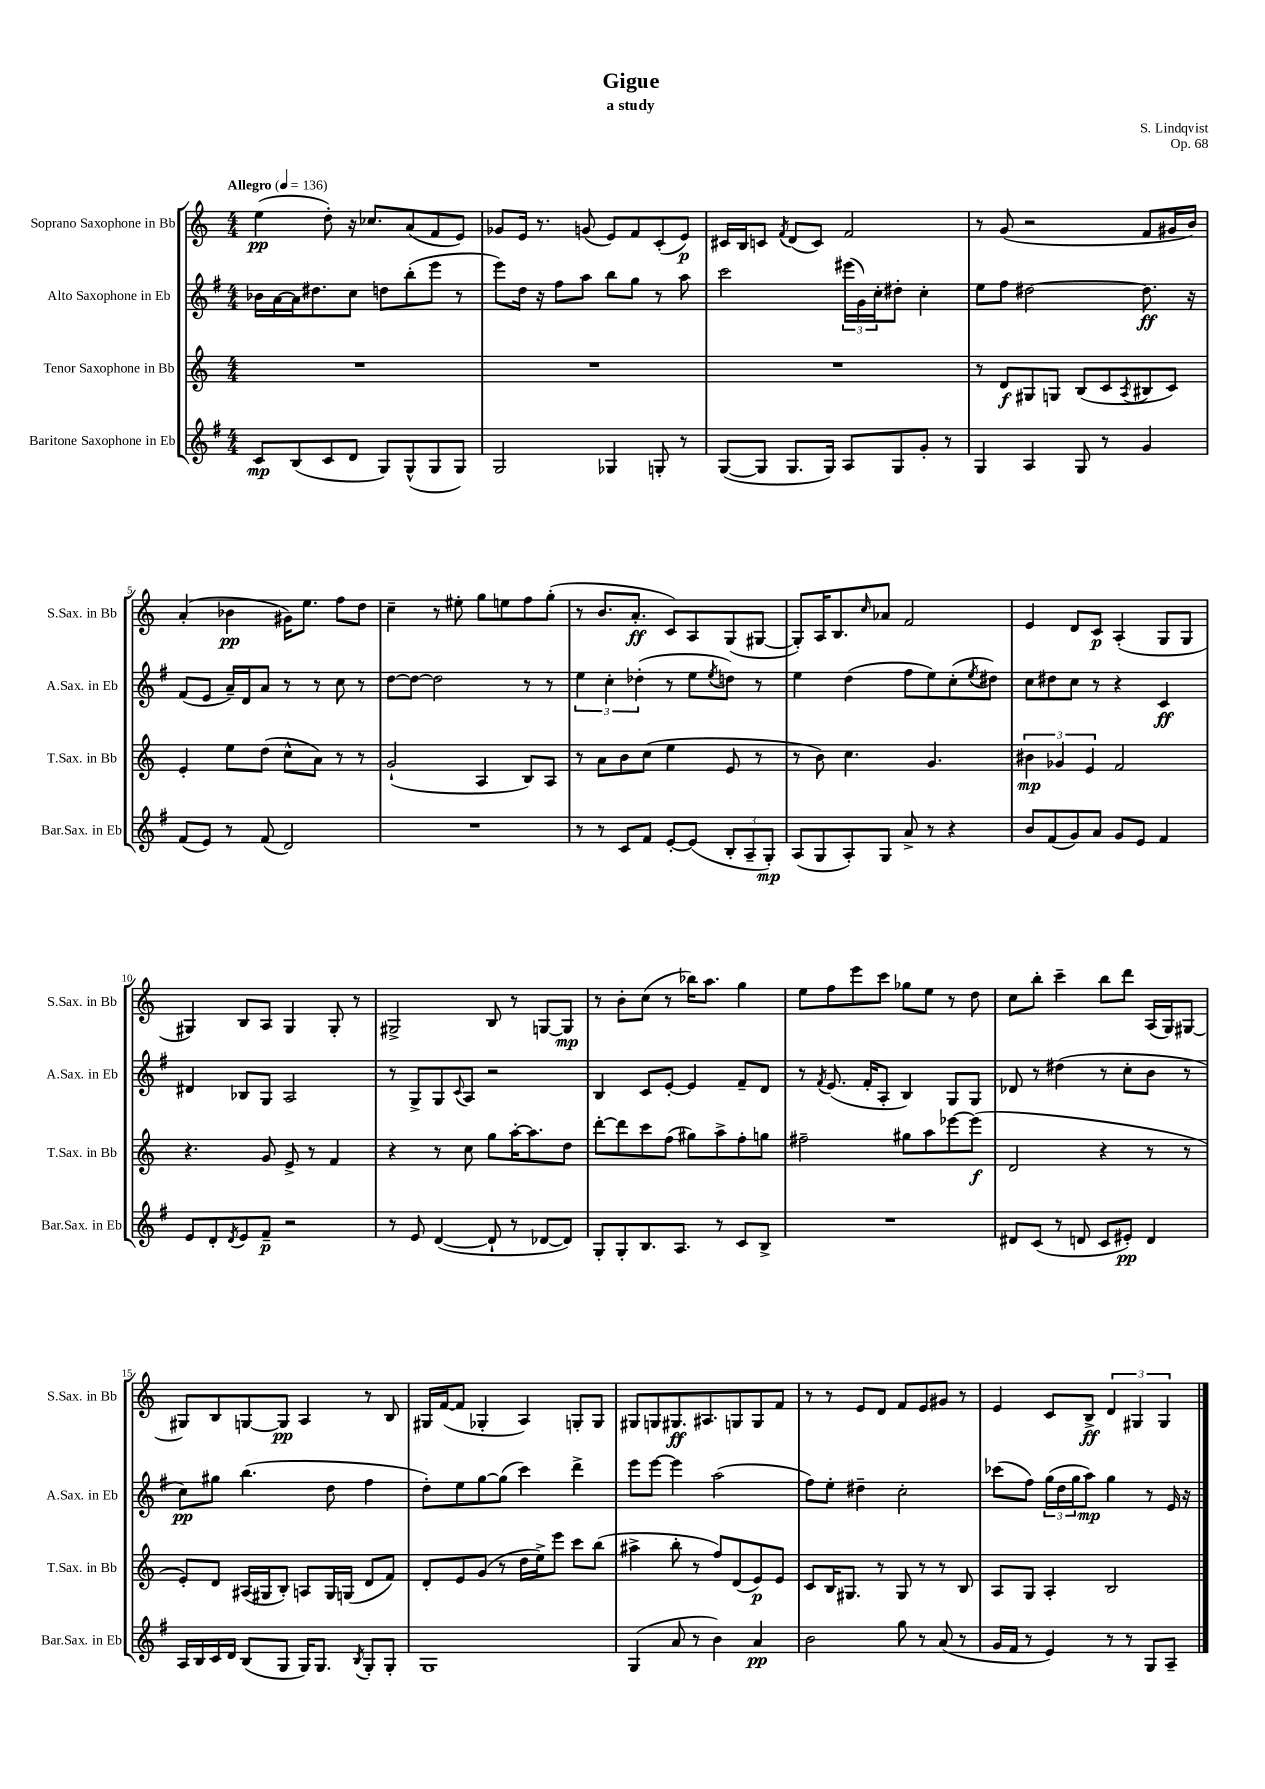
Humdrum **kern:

**kern	**dynam	**kern	**dynam	**kern	**dynam	**kern	**dynam
*part4	*part4	*part3	*part3	*part2	*part2	*part1	*part1
*staff4	*staff4	*staff3	*staff3	*staff2	*staff2	*staff1	*staff1
*I"Baritone Saxophone in Eb	*	*I"Tenor Saxophone in Bb	*	*I"Alto Saxophone in Eb	*	*I"Soprano Saxophone in Bb	*
*I'Bar.Sax. in Eb	*	*I'T.Sax. in Bb	*	*I'A.Sax. in Eb	*	*I'S.Sax. in Bb	*
*clefG2	*	*clefG2	*	*clefG2	*	*clefG2	*
*k[f#]	*	*k[]	*	*k[f#]	*	*k[]	*
*M4/4	*	*M4/4	*	*M4/4	*	*M4/4	*
*MM136	*	*MM136	*	*MM136	*	*MM136	*
=1	=1	=1	=1	=1	=1	=1	=1
!	!	!	!	!	!	!LO:TX:a:B:t=Allegro	!
8c/L	mp	1r	.	16b-X\LL	.	(4ee\	pp
.	.	.	.	[16a\	.	.	.
(8B/	.	.	.	16a\J]	.	.	.
.	.	.	.	8.dd#X\	.	.	.
8c/	.	.	.	.	.	8dd'\)	.
8d/J	.	.	.	8cc\J	.	16r	.
.	.	.	.	.	.	8.cc-X/L	.
8G/L)	.	.	.	8ddn\L	.	.	.
(8G^^/	.	.	.	(8bb'\	.	(8a/	.
8G/	.	.	.	8eee\J	.	8f/	.
8G/J)	.	.	.	8r	.	8e/J)	.
=2	=2	=2	=2	=2	=2	=2	=2
2G/	.	1r	.	8eee\L)	.	8g-X/L	.
.	.	.	.	16dd\Jk	.	16e/Jk	.
.	.	.	.	16r	.	8.r	.
.	.	.	.	8ff#\L	.	.	.
.	.	.	.	8aa\J	.	(8gn/	.
4G-X/	.	.	.	8bb\L	.	8e/L)	.
.	.	.	.	8gg\J	.	8f/	.
8Gn'/	.	.	.	8r	.	(8c'/	.
8r	.	.	.	8aa\	.	8e/J)	p
=3	=3	=3	=3	=3	=3	=3	=3
([8G/L	.	1r	.	2ccc\	.	16c#X/LL	.
.	.	.	.	.	.	16B/J	.
8G/J]	.	.	.	.	.	8cn/J	.
.	.	.	.	.	.	8qf/	.
8.G/L	.	.	.	.	.	(8d/L	.
.	.	.	.	.	.	8c/J)	.
16G/Jk)	.	.	.	.	.	.	.
8A/L	.	.	.	(24eee#X\LL	.	2f/	.
.	.	.	.	24g\)	.	.	.
.	.	.	.	24cc'\J	.	.	.
8G/	.	.	.	8dd#X'\J	.	.	.
8g'/J	.	.	.	4cc'\	.	.	.
8r	.	.	.	.	.	.	.
=4	=4	=4	=4	=4	=4	=4	=4
4G/	.	8r	.	8ee\L	.	8r	.
.	.	8d/L	f	8ff#\J	.	(8g/	.
4A/	.	8G#X/	.	[2dd#X\	.	2r	.
.	.	8Gn/J	.	.	.	.	.
8G/	.	(8B/L	.	.	.	.	.
8r	.	8c/	.	.	.	.	.
.	.	8qA/	.	.	.	.	.
4g/	.	8B#X/	.	8.dd#\]	ff	8f/L	.
.	.	8c/J)	.	.	.	16g#X/L	.
.	.	.	.	16r	.	16b/JJ)	.
!!LO:LB:g=z
=5	=5	=5	=5	=5	=5	=5	=5
(8f#/L	.	4e'/	.	(8f#/L	.	(4a'/	.
8e/J)	.	.	.	8e/J	.	.	.
8r	.	8ee\L	.	16a~/LL)	.	4b-X\	pp
.	.	.	.	16d/J	.	.	.
(8f#/	.	(8dd\J	.	8a/J	.	.	.
2d/)	.	8cc^^\L	.	8r	.	16g#X\KL)	.
.	.	.	.	.	.	8.ee\J	.
.	.	8a\J)	.	8r	.	.	.
.	.	8r	.	8cc\	.	8ff\L	.
.	.	8r	.	8r	.	8dd\J	.
=6	=6	=6	=6	=6	=6	=6	=6
1r	.	(2g`/	.	[8dd\L	.	4cc~\	.
.	.	.	.	8dd\J_	.	.	.
.	.	.	.	2dd\]	.	8r	.
.	.	.	.	.	.	8ee#X'\	.
.	.	4A/	.	.	.	8gg\L	.
.	.	.	.	.	.	8een\	.
.	.	8B/L)	.	8r	.	8ff\	.
.	.	8A/J	.	8r	.	(8gg'\J	.
=7	=7	=7	=7	=7	=7	=7	=7
8r	.	8r	.	6ee\	.	8r	.
8r	.	8a\L	.	.	.	8.b/L	.
.	.	.	.	6cc'\	.	.	.
8c/L	.	8b\	.	.	.	.	.
.	.	.	.	.	.	8.a'/J	ff
.	.	.	.	(6dd-X'\	.	.	.
8f#/J	.	(8cc\J	.	.	.	.	.
[8e'/L	.	4ee\	.	8r	.	8c/L)	.
(8e/J]	.	.	.	8ee\L	.	8A/	.
.	.	.	.	8qee/	.	.	.
12B'/L	.	8e/	.	8ddn\J)	.	(8G/	.
12A~/	.	.	.	.	.	.	.
.	.	8r	.	8r	.	[8G#X/J	.
12G'/J)	mp	.	.	.	.	.	.
=8	=8	=8	=8	=8	=8	=8	=8
(8A/L	.	8r	.	4ee\	.	8G#'/L])	.
8G/	.	8b\)	.	.	.	16A/K	.
.	.	.	.	.	.	8.B/	.
8A'/)	.	4.cc\	.	(4dd\	.	.	.
.	.	.	.	.	.	16qqcc/	.
8G/J	.	.	.	.	.	8a-X/J	.
8a^/	.	.	.	8ff#\L	.	2f/	.
8r	.	4.g/	.	8ee\)	.	.	.
4r	.	.	.	(8cc'\	.	.	.
.	.	.	.	8qee/	.	.	.
.	.	.	.	8dd#X\J)	.	.	.
=9	=9	=9	=9	=9	=9	=9	=9
8b/L	.	6b#X\	mp	8cc\L	.	4e/	.
(8f#/	.	.	.	8dd#X\	.	.	.
.	.	6g-X/	.	.	.	.	.
8g/)	.	.	.	8cc\J	.	8d/L	.
.	.	6e/	.	.	.	.	.
8a/J	.	.	.	8r	.	8c/J	p
8g/L	.	2f/	.	4r	.	(4A'/	.
8e/J	.	.	.	.	.	.	.
4f#/	.	.	.	4c/	ff	8G/L	.
.	.	.	.	.	.	8G/J	.
!!LO:LB:g=z
=10	=10	=10	=10	=10	=10	=10	=10
8e/L	.	4.r	.	4d#X/	.	4G#X/)	.
8d'/	.	.	.	.	.	.	.
8qd/	.	.	.	.	.	.	.
8e/	.	.	.	8B-X/L	.	8B/L	.
8f#~/J	p	8g/	.	8G/J	.	8A/J	.
2r	.	8e^/	.	2A/	.	4G#/	.
.	.	8r	.	.	.	.	.
.	.	4f/	.	.	.	8G#'/	.
.	.	.	.	.	.	8r	.
=11	=11	=11	=11	=11	=11	=11	=11
8r	.	4r	.	8r	.	2G#X^/	.
8e/	.	.	.	8G^/L	.	.	.
([4d/	.	8r	.	8G/	.	.	.
.	.	.	.	8qqc/	.	.	.
.	.	8cc\	.	8A/J	.	.	.
8d`/]	.	8gg\L	.	2r	.	8B/	.
8r	.	[16aa'\K	.	.	.	8r	.
.	.	8.aa\]	.	.	.	.	.
[8d-X/L	.	.	.	.	.	[8Gn/L	.
8d-/J])	.	8dd\J	.	.	.	8G/J]	mp
=12	=12	=12	=12	=12	=12	=12	=12
8G'/L	.	[8ddd'\L	.	4B/	.	8r	.
8G'/	.	8ddd\]	.	.	.	8b'\L	.
8.B/	.	8ccc\	.	8c/L	.	(8cc\J	.
.	.	(8ff\J	.	[8e'/J	.	8r	.
8.A/J	.	.	.	.	.	.	.
.	.	8gg#X\L)	.	4e/]	.	16bb-X\KL)	.
.	.	.	.	.	.	8.aa\J	.
8r	.	8aa^\	.	.	.	.	.
8c/L	.	8ff'\	.	8f#~/L	.	4gg\	.
8B^/J	.	8ggn\J	.	8d/J	.	.	.
=13	=13	=13	=13	=13	=13	=13	=13
1r	.	2ff#X~\	.	8r	.	8ee\L	.
.	.	.	.	8qf#/	.	.	.
.	.	.	.	(8.e/	.	8ff\	.
.	.	.	.	.	.	8eee\	.
.	.	.	.	16f#'/KL	.	.	.
.	.	.	.	8A'/J	.	8ccc\J	.
.	.	8gg#X\L	.	4B/)	.	8gg-X\L	.
.	.	8aa\	.	.	.	8ee\J	.
.	.	[8eee-X\	.	8G/L	.	8r	.
.	.	(8eee-\J]	f	8G/J	.	8dd\	.
=14	=14	=14	=14	=14	=14	=14	=14
8d#X/L	.	2d/	.	8d-X/	.	8cc\L	.
(8c/J	.	.	.	8r	.	8bb'\J	.
8r	.	.	.	(4dd#X\	.	4ccc~\	.
8dn/	.	.	.	.	.	.	.
8c/L	.	4r	.	8r	.	8bb\L	.
8e#X'/J)	pp	.	.	8cc'\L	.	8ddd\J	.
4d/	.	8r	.	8b\J	.	(16A/LL	.
.	.	.	.	.	.	16G/J)	.
.	.	8r	.	8r	.	[8G#X/J	.
!!LO:LB:g=z
=15	=15	=15	=15	=15	=15	=15	=15
16A/LL	.	8e'/L)	.	8cc\L)	pp	8G#X/L]	.
16B/	.	.	.	.	.	.	.
16c/	.	8d/J	.	8gg#X\J	.	8B/	.
16d/JJ	.	.	.	.	.	.	.
(8B/L	.	(16A#X/LL	.	(4.bb\	.	[8Gn/	.
.	.	16G#X/J	.	.	.	.	.
8G/J	.	8B'/J)	.	.	.	8G/J]	pp
16G/KL)	.	8An/L	.	.	.	4A/	.
8.G/J	.	.	.	.	.	.	.
.	.	16G#/L	.	8dd\	.	.	.
.	.	(16Gn/JJ	.	.	.	.	.
8qB/	.	.	.	.	.	.	.
8G'/L	.	8d/L	.	4ff#\	.	8r	.
8G'/J	.	8f/J)	.	.	.	8B/	.
=16	=16	=16	=16	=16	=16	=16	=16
1G	.	8d'/L	.	8dd'\L)	.	16G#X/LL	.
.	.	.	.	.	.	([16f/J	.
.	.	8e/	.	8ee\	.	8f/J]	.
.	.	(8g/J	.	[8gg\	.	4G-X'/	.
.	.	8r	.	(8gg\J]	.	.	.
.	.	16dd\LL	.	4ccc\)	.	4A/)	.
.	.	16ee^\J)	.	.	.	.	.
.	.	8eee\J	.	.	.	.	.
.	.	8ccc\L	.	4ddd^\	.	8Gn'/L	.
.	.	(8bb\J	.	.	.	8G/J	.
=17	=17	=17	=17	=17	=17	=17	=17
(4G/	.	4aa#X^\	.	8eee\L	.	8G#X/L	.
.	.	.	.	[8eee\J	.	8Gn/	.
8a/	.	8bb'\	.	4eee\]	.	8.G#X/	ff
8r	.	8r	.	.	.	.	.
.	.	.	.	.	.	8.A#X/	.
4b\)	.	8ff/L)	.	(2aa\	.	.	.
.	.	(8d/	.	.	.	8Gn/	.
4a/	pp	8e/)	p	.	.	8G/	.
.	.	8e/J	.	.	.	8f/J	.
=18	=18	=18	=18	=18	=18	=18	=18
2b\	.	8c/L	.	8ff#\L)	.	8r	.
.	.	16B/K	.	8ee'\J	.	8r	.
.	.	8.G#X/J	.	.	.	.	.
.	.	.	.	4dd#X~\	.	8e/L	.
.	.	8r	.	.	.	8d/J	.
8gg\	.	8G#/	.	2cc'\	.	8f/L	.
8r	.	8r	.	.	.	8e/	.
(8a/	.	8r	.	.	.	8g#X/J	.
8r	.	8B/	.	.	.	8r	.
=19	=19	=19	=19	=19	=19	=19	=19
16g/LL	.	8A/L	.	(8ccc-X\L	.	4e/	.
16f#/JJ	.	.	.	.	.	.	.
8r	.	8G/J	.	8ff#\J)	.	.	.
4e/)	.	4A'/	.	(24gg\LL	.	8c/L	.
.	.	.	.	24dd\	.	.	.
.	.	.	.	24gg\J	.	.	.
.	.	.	.	8aa\J)	mp	8B^/J	ff
8r	.	2B/	.	4gg\	.	6d/	.
8r	.	.	.	.	.	.	.
.	.	.	.	.	.	6G#X/	.
8G/L	.	.	.	8r	.	.	.
.	.	.	.	.	.	6G#/	.
8A~/J	.	.	.	16e/	.	.	.
.	.	.	.	16r	.	.	.
==	==	==	==	==	==	==	==
*-	*-	*-	*-	*-	*-	*-	*-
